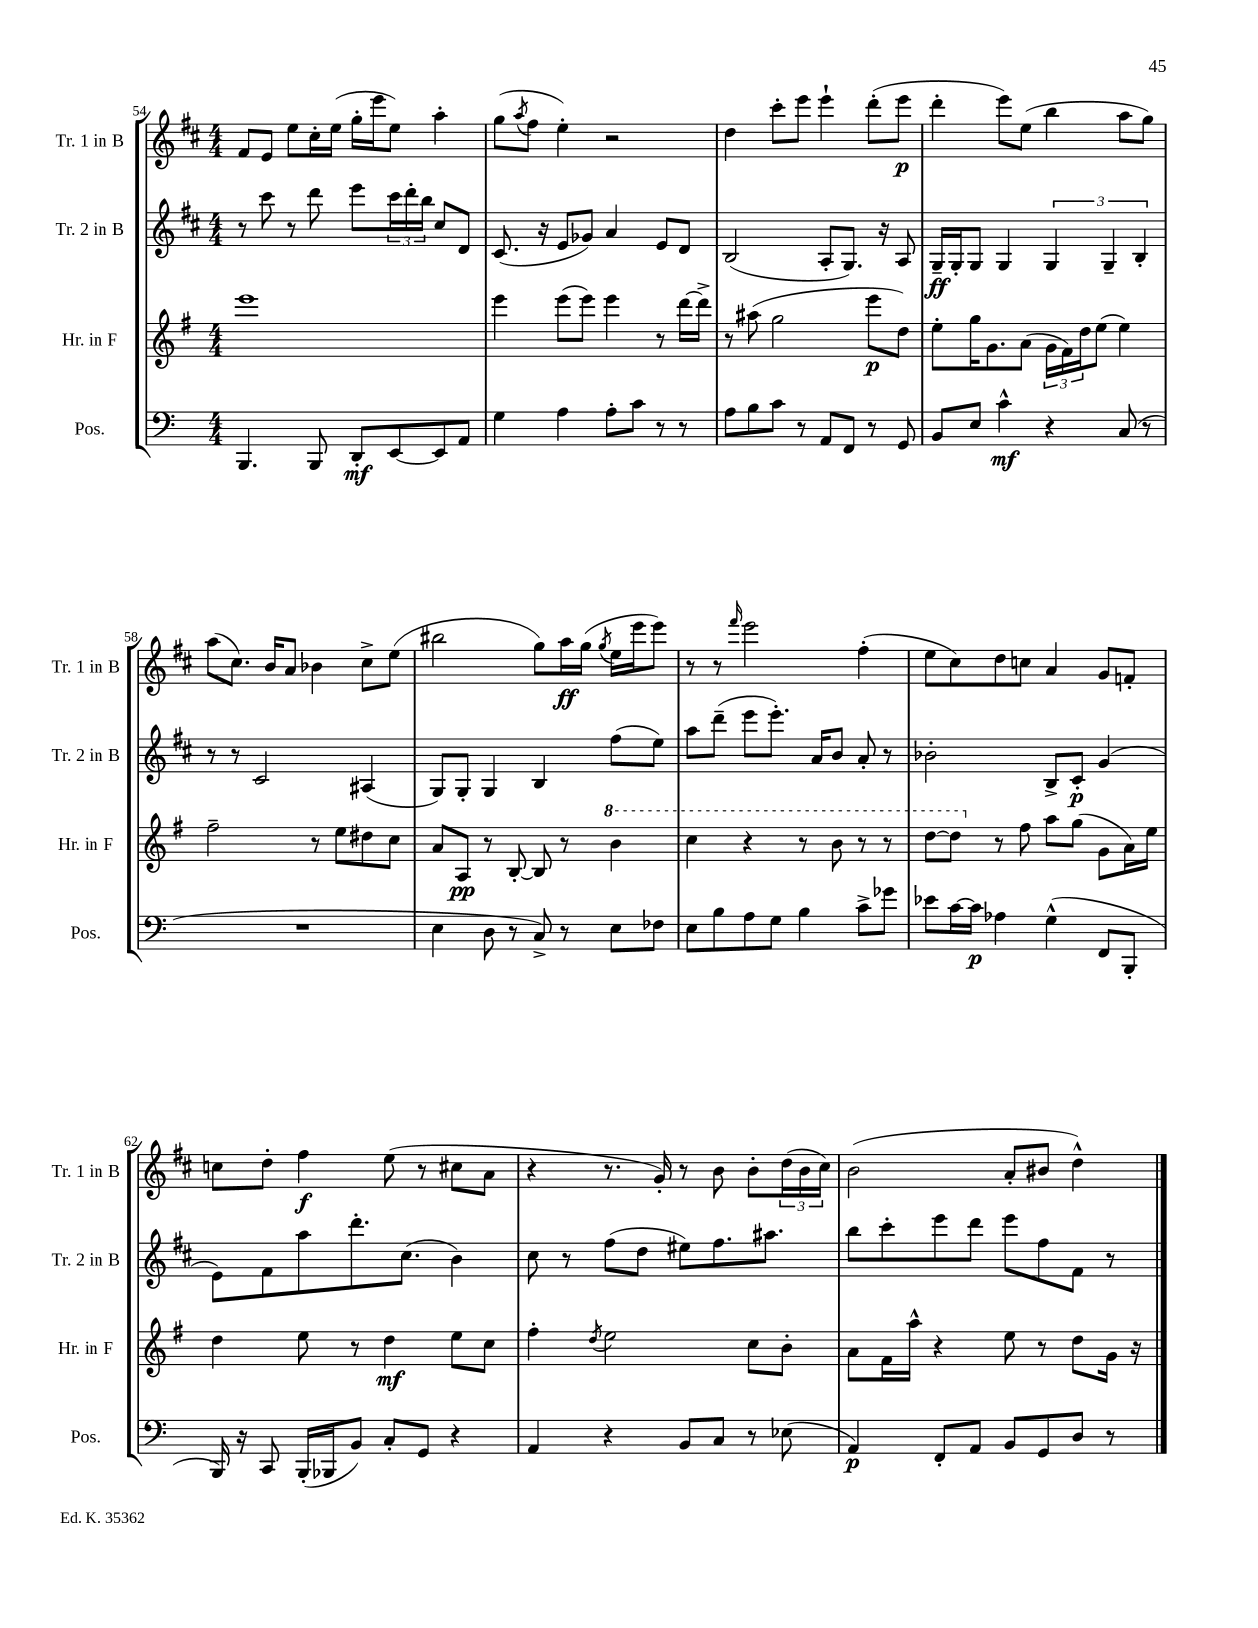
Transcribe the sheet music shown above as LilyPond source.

<<
\new StaffGroup <<
\new Staff = "s0" \with { instrumentName = "Tr. 1 in B" shortInstrumentName = "Tr. 1 in B" } {
    \clef treble \key d \major \numericTimeSignature \time 4/4
    fis'8 e'8 e''8 cis''16-. e''16( g''16-. e'''16 e''8) a''4-. |
    g''8( \acciaccatura { a''8 } fis''8 e''4-.) r2 |
    d''4 cis'''8-. e'''8 e'''4-! d'''8-.( e'''8\p |
    d'''4-. e'''8) e''8( b''4 a''8 g''8) |
    a''8( cis''8.) b'16 a'8 bes'4 cis''8-> e''8( |
    bis''2 g''8) a''16\ff g''16( \acciaccatura { g''8 } e''16 e'''16 e'''8) |
    r8 r8 \grace { fis'''16 } e'''2 fis''4-.( |
    e''8 cis''8) d''8 c''8 a'4 g'8 f'8-. |
    c''8 d''8-. fis''4\f e''8( r8 cis''8 a'8 |
    r4 r8. g'16-.) r8 b'8 b'8-. \tuplet 3/2 { d''16( b'16 cis''16) } |
    b'2( a'8-. bis'8 d''4-^) \bar "|." |
}
\new Staff = "s1" \with { instrumentName = "Tr. 2 in B" shortInstrumentName = "Tr. 2 in B" } {
    \clef treble \key d \major \numericTimeSignature \time 4/4
    r8 cis'''8 r8 d'''8 e'''8 \tuplet 3/2 { cis'''16 d'''16-. b''16 } cis''8 d'8 |
    cis'8.( r16 e'8 ges'8) a'4 e'8 d'8 |
    b2( a8-. g8.) r16 a8 |
    g16--\ff g16-. g8 g4 \tuplet 3/2 { g4 g4-- b4-. } |
    r8 r8 cis'2 ais4( |
    g8) g8-. g4 b4 fis''8( e''8) |
    a''8 d'''8--( e'''8 e'''8.-.) a'16 b'8 a'8-. r8 |
    bes'2-. b8-> cis'8-.\p g'4( |
    e'8) fis'8 a''8 d'''8.-. cis''8.( b'4) |
    cis''8 r8 fis''8( d''8 eis''8) fis''8. ais''8. |
    b''8 cis'''8-. e'''8 d'''8 e'''8 fis''8 fis'8 r8 \bar "|." |
}
\new Staff = "s2" \with { instrumentName = "Hr. in F" shortInstrumentName = "Hr. in F" } {
    \clef treble \key g \major \numericTimeSignature \time 4/4
    e'''1 |
    e'''4 e'''8( e'''8) e'''4 r8 d'''16~ d'''16-> |
    r8 ais''8( g''2 e'''8\p d''8) |
    e''8-. g''16 g'8. a'8( \tuplet 3/2 { g'16 fis'16) d''16 } e''8( e''4) |
    fis''2-- r8 e''8 dis''8 c''8 |
    a'8 a8\pp r8 b8~-. b8 r8 \ottava #1 b''4 |
    c'''4 r4 r8 b''8 r8 r8 |
    d'''8~ d'''8 \ottava #0 r8 fis''8 a''8 g''8( g'8 a'16) e''16 |
    d''4 e''8 r8 d''4\mf e''8 c''8 |
    fis''4-. \acciaccatura { d''8 } e''2 c''8 b'8-. |
    a'8 fis'16 a''16-^ r4 e''8 r8 d''8 g'16 r16 \bar "|." |
}
\new Staff = "s3" \with { instrumentName = "Pos." shortInstrumentName = "Pos." } {
    \clef bass \key c \major \numericTimeSignature \time 4/4
    b,,4. b,,8 d,8-.\mf e,8~ e,8 a,8 |
    g4 a4 a8-. c'8 r8 r8 |
    a8 b8 c'8 r8 a,8 f,8 r8 g,8 |
    b,8 e8 c'4-^\mf r4 c8( r8 |
    R1 |
    e4 d8 r8 c8->) r8 e8 fes8 |
    e8 b8 a8 g8 b4 c'8-> ges'8 |
    ees'8 c'16~ c'16\p aes4 g4-^( f,8 b,,8-. |
    b,,16) r16 c,8 b,,16-.( bes,,16 b,8) c8-. g,8 r4 |
    a,4 r4 b,8 c8 r8 ees8( |
    a,4\p) f,8-. a,8 b,8 g,8 d8 r8 \bar "|." |
}
>>
>>
\layout { \context { \Score currentBarNumber = #54 } }
